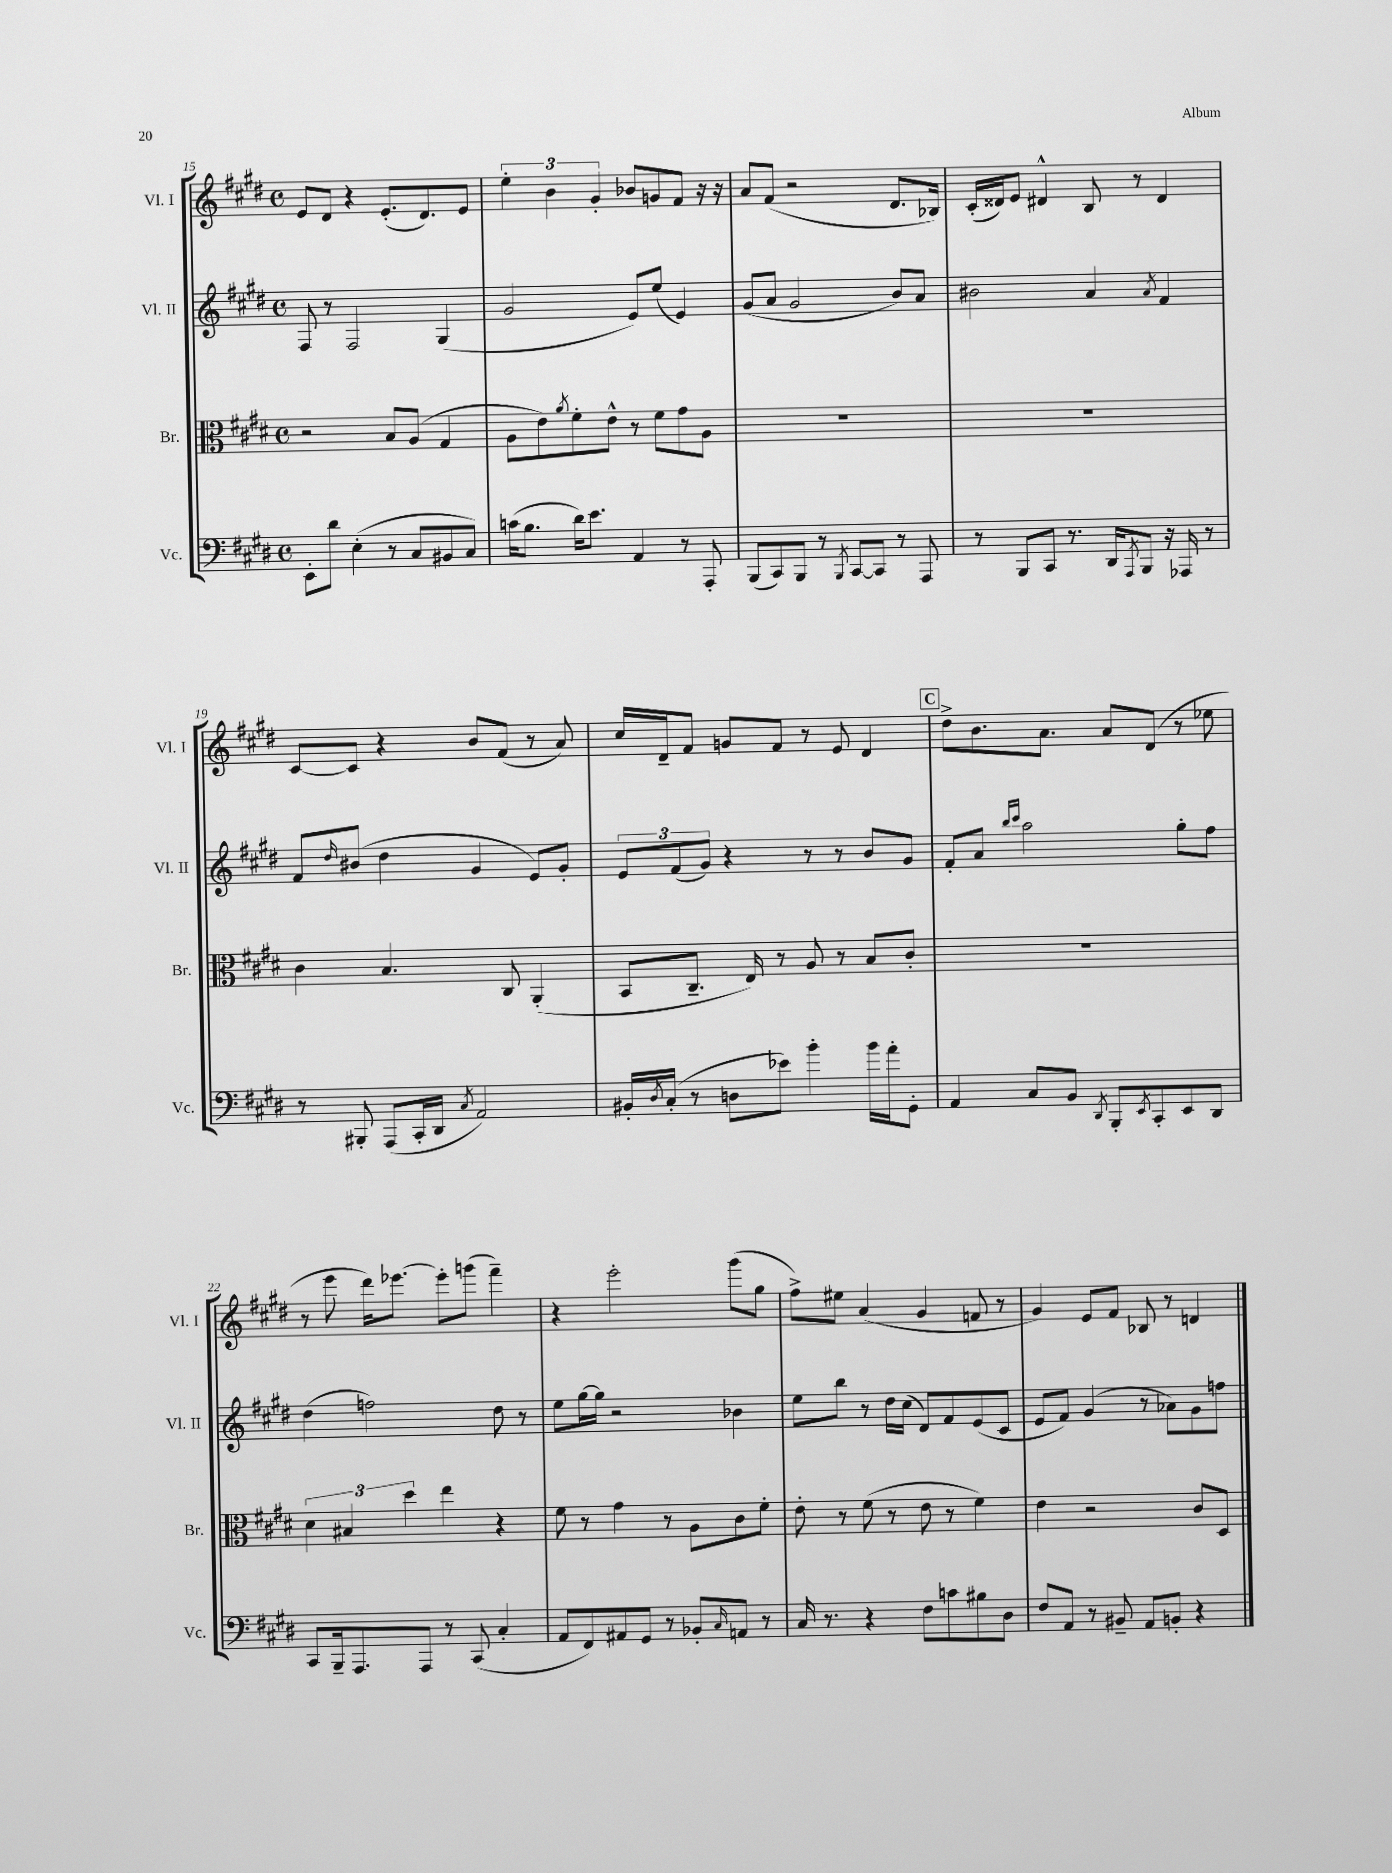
<<
\new StaffGroup <<
\new Staff = "s0" \with { instrumentName = "Vl. I" shortInstrumentName = "Vl. I" } {
    \clef treble \key e \major \defaultTimeSignature \time 4/4
    e'8 dis'8 r4 e'8.-.( dis'8.) e'8 |
    \tuplet 3/2 { e''4-. b'4 gis'4-. } bes'8 g'8 fis'8 r16 r16 |
    a'8 fis'8( r2 dis'8. bes16) |
    cis'16-.( disis'16) e'8 dis'4-^ b8 r8 dis'4 |
    cis'8~ cis'8 r4 b'8 fis'8( r8 a'8) |
    cis''16 dis'16-- fis'8 g'8 fis'8 r8 e'8 dis'4 |
    \mark \markup { \box "C" } dis''8-> b'8. a'8. a'8 dis'8( r8 ees''8 |
    r8 e'''8 dis'''16) ees'''8.~ ees'''8-. g'''8( fis'''4--) |
    r4 e'''2-. gis'''8( gis''8 |
    fis''8->) eis''8 a'4( gis'4 f'8 r8 |
    gis'4) e'8 fis'8 bes8 r8 d'4 \bar "|." |
}
\new Staff = "s1" \with { instrumentName = "Vl. II" shortInstrumentName = "Vl. II" } {
    \clef treble \key e \major \defaultTimeSignature \time 4/4
    fis8 r8 fis2 gis4( |
    gis'2 e'8) e''8( e'4) |
    gis'8( a'8 gis'2 b'8) a'8 |
    bis'2 a'4 \acciaccatura { a'8 } fis'4 |
    fis'8 \grace { dis''16 } bis'8( dis''4 gis'4 e'8) gis'8-. |
    \tuplet 3/2 { e'8 fis'8( gis'8) } r4 r8 r8 b'8 gis'8 |
    \mark \markup { \box "C" } fis'8-. a'8 \grace { b''16 cis'''16 } a''2 gis''8-. fis''8 |
    dis''4( f''2) dis''8 r8 |
    e''8 gis''16~ gis''16 r2 bes'4 |
    e''8 b''8 r8 dis''16 cis''16( dis'8) fis'8 e'8( cis'8 |
    e'8 fis'8) gis'4( r8 aes'8) gis'8 f''8 \bar "|." |
}
\new Staff = "s2" \with { instrumentName = "Br." shortInstrumentName = "Br." } {
    \clef alto \key e \major \defaultTimeSignature \time 4/4
    r2 b8 a8( gis4 |
    a8 e'8) \acciaccatura { a'8 } fis'8-. e'8-^ r8 fis'8 gis'8 a8 |
    R1 |
    R1 |
    cis'4 b4. cis8 a,4-.( |
    b,8 cis8.-- e16) r8 a8 r8 b8 cis'8-. |
    \mark \markup { \box "C" } R1 |
    \tuplet 3/2 { dis'4 bis4 dis''4 } e''4 r4 |
    fis'8 r8 gis'4 r8 a8 cis'8 fis'8-. |
    e'8-. r8 fis'8( r8 e'8 r8 fis'4) |
    e'4 r2 cis'8 dis8 \bar "|." |
}
\new Staff = "s3" \with { instrumentName = "Vc." shortInstrumentName = "Vc." } {
    \clef bass \key e \major \defaultTimeSignature \time 4/4
    e,8-. dis'8 e4-.( r8 cis8 bis,8 cis8) |
    c'16( b8. dis'16) e'8. a,4 r8 a,,8-. |
    b,,8( cis,8) b,,8 r8 \acciaccatura { b,,8 } cis,8~ cis,8 r8 a,,8 |
    r8 b,,8 cis,8 r8. dis,16 \acciaccatura { a,,8 } b,,8 r16 aes,,16 r8 |
    r8 bis,,8-. a,,8( cis,16-. dis,16 \acciaccatura { cis8 } a,2) |
    bis,16-. \acciaccatura { dis8 } cis16-.( r8 d8 ees'8) b'4-. b'16 a'16-. gis,8-. |
    \mark \markup { \box "C" } a,4 cis8 b,8 \acciaccatura { dis,8 } b,,8-. \acciaccatura { e,8 } cis,8-. e,8 dis,8 |
    cis,8 b,,16-- a,,8. a,,8 r8 cis,8( cis4-. |
    a,8 fis,8) ais,8 gis,8 r8 bes,8-. \grace { cis16 } a,8 r8 |
    cis16 r8. r4 fis8 c'8 bis8 dis8 |
    fis8 a,8 r8 bis,8-- a,8 b,8-. r4 \bar "|." |
}
>>
>>
\layout { \context { \Score currentBarNumber = #15 } }
